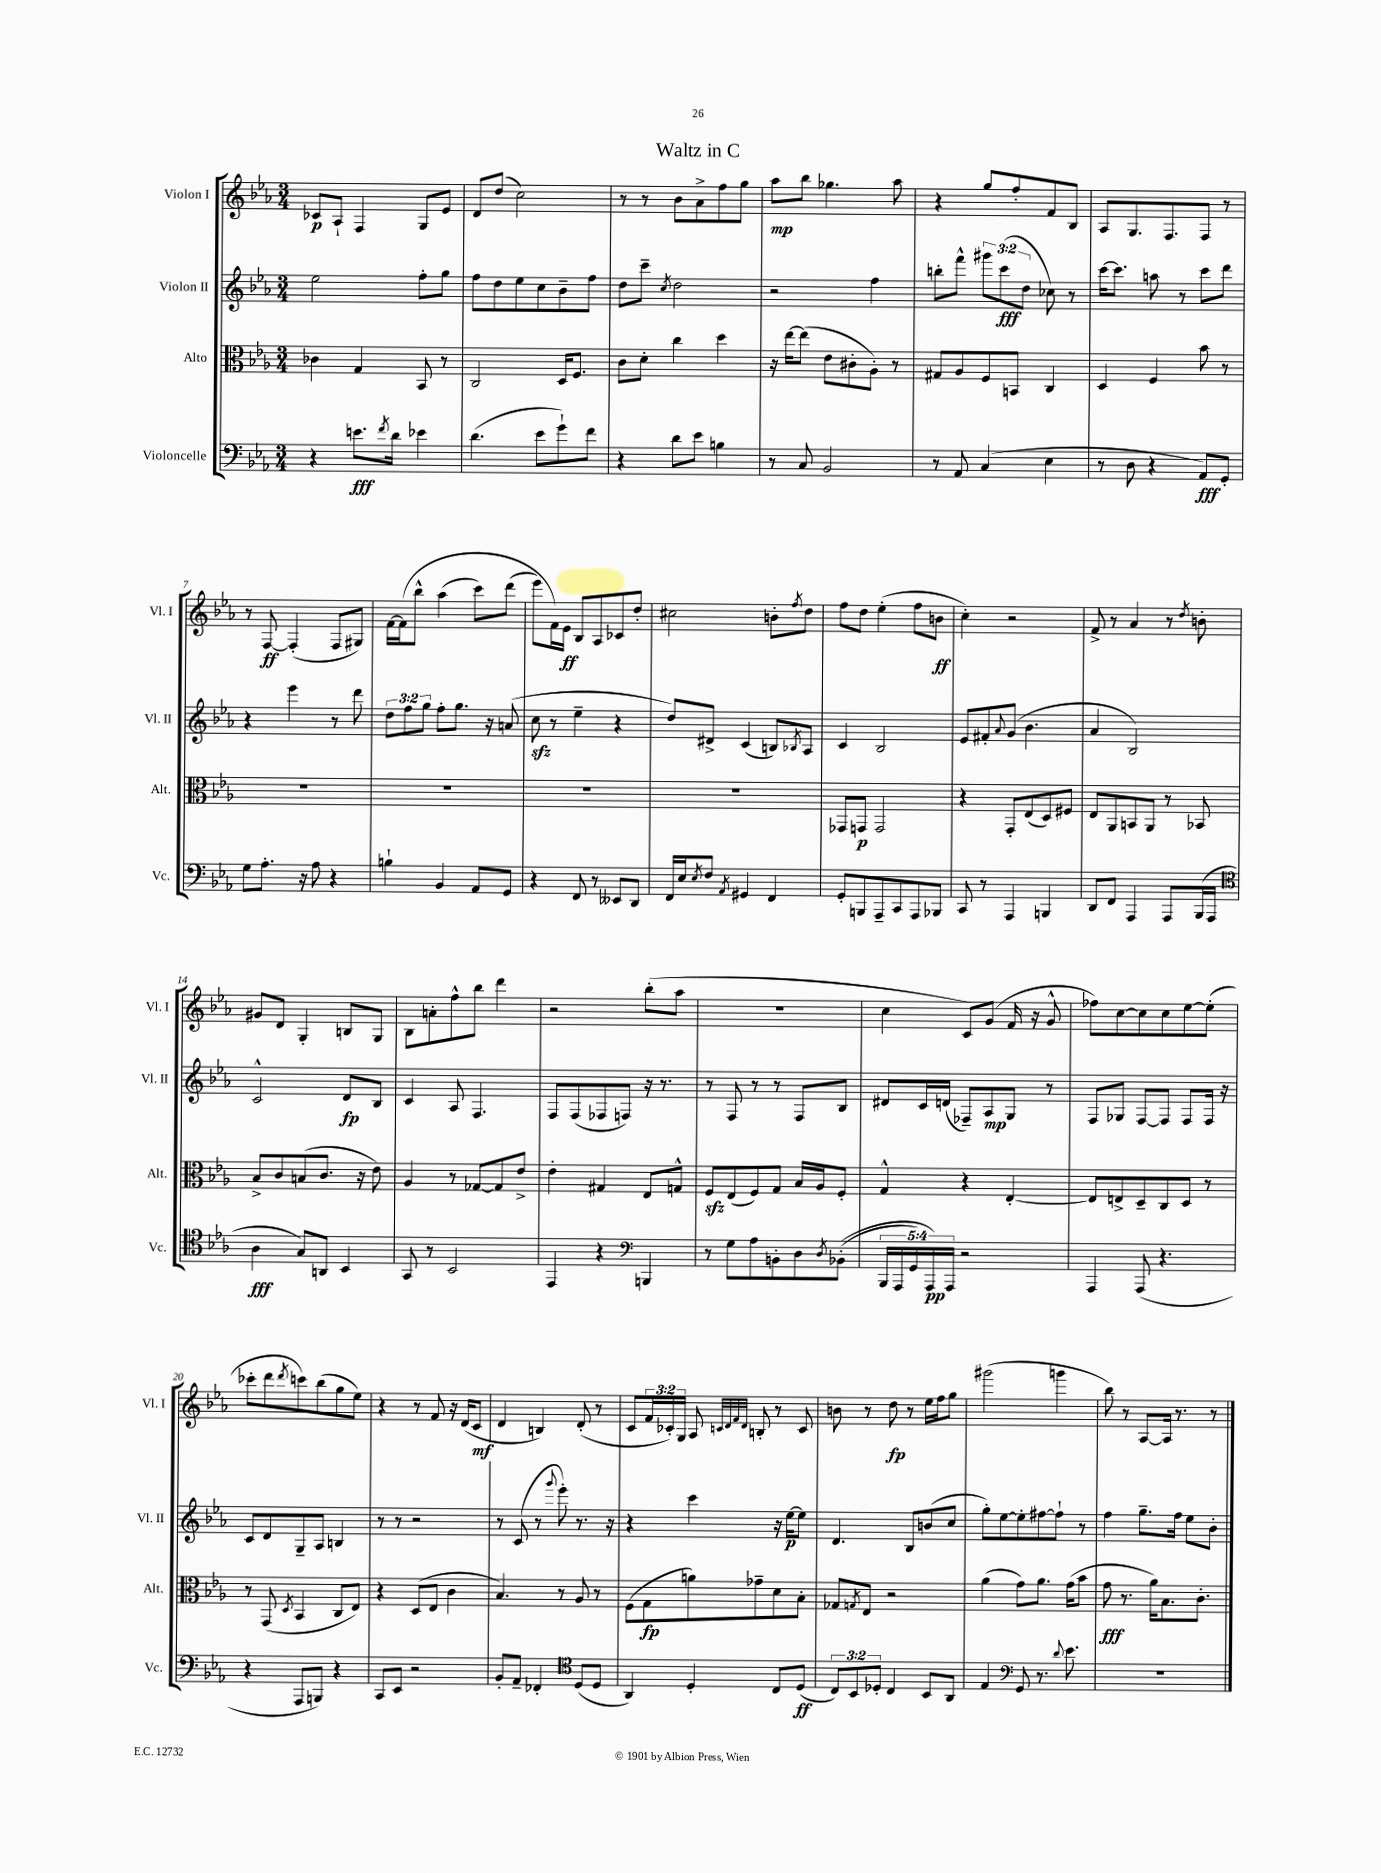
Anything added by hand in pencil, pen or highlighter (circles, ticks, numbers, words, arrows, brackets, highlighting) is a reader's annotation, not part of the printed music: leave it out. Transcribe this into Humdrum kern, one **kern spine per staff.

**kern	**dynam	**kern	**dynam	**kern	**dynam	**kern	**dynam
*part4	*part4	*part3	*part3	*part2	*part2	*part1	*part1
*staff4	*staff4	*staff3	*staff3	*staff2	*staff2	*staff1	*staff1
*I"Violoncelle	*	*I"Alto	*	*I"Violon II	*	*I"Violon I	*
*I'Vc.	*	*I'Alt.	*	*I'Vl. II	*	*I'Vl. I	*
*clefF4	*	*clefC3	*	*clefG2	*	*clefG2	*
*k[b-e-a-]	*	*k[b-e-a-]	*	*k[b-e-a-]	*	*k[b-e-a-]	*
*M3/4	*	*M3/4	*	*M3/4	*	*M3/4	*
=1	=1	=1	=1	=1	=1	=1	=1
4r	.	4c-X\	.	2ee-\	.	8c-X/L	p
.	.	.	.	.	.	8A-`/J	.
8.en\L	fff	4G/	.	.	.	4F/	.
8qf/	.	.	.	.	.	.	.
16d\Jk	.	.	.	.	.	.	.
4e-X\	.	8BB-/	.	8ff'\L	.	8G/L	.
.	.	8r	.	8gg\J	.	8e-/J	.
=2	=2	=2	=2	=2	=2	=2	=2
(4.d\	.	2C/	.	8ff\L	.	8d/L	.
.	.	.	.	8dd\	.	(8dd/J	.
.	.	.	.	8ee-\	.	2cc\)	.
8e-\L	.	.	.	8cc\	.	.	.
8g`\)	.	16D/KL	.	8b-~\	.	.	.
.	.	8.F/J	.	.	.	.	.
8f\J	.	.	.	8ff\J	.	.	.
=3	=3	=3	=3	=3	=3	=3	=3
4r	.	8c\L	.	8dd\L	.	8r	.
.	.	8d'\J	.	8ccc~\J	.	8r	.
.	.	.	.	8qcc/	.	.	.
8d\L	.	4cc\	.	2dd\	.	8b-\L	.
8e-\J	.	.	.	.	.	8a-^\	.
4Bn\	.	4dd\	.	.	.	8ff\	.
.	.	.	.	.	.	8gg\J	.
=4	=4	=4	=4	=4	=4	=4	=4
8r	.	16r	.	2r	.	8aa-\L	mp
.	.	[16ee-\KL	.	.	.	.	.
8C/	.	(8ee-\J]	.	.	.	8bb-\J	.
2BB-/	.	8e-\L	.	.	.	4.gg-X\	.
.	.	8c#X'\	.	.	.	.	.
.	.	8A-'\J)	.	4ff\	.	.	.
.	.	8r	.	.	.	8aa-\	.
=5	=5	=5	=5	=5	=5	=5	=5
8r	.	8G#X/L	.	8bbn'\L	.	4r	.
8AA-/	.	8A-/	.	8fff^^\J	.	.	.
(4C/	.	8F/	.	12ggg#X\L	.	8gg/L	.
.	.	.	.	(12ccc\	fff	.	.
.	.	8BBn/J	.	.	.	8ff'/	.
.	.	.	.	12dd\J	.	.	.
4E-\	.	4C/	.	8cc-X\)	.	8f/	.
.	.	.	.	8r	.	8B-/J	.
=6	=6	=6	=6	=6	=6	=6	=6
8r	.	4D/	.	[16ccc\KL	.	8A-/L	.
.	.	.	.	8.ccc\J]	.	.	.
8D\	.	.	.	.	.	8.G/	.
4r	.	4F/	.	8aan\	.	.	.
.	.	.	.	.	.	8.F/	.
.	.	.	.	8r	.	.	.
8AA-/L)	fff	8b-\	.	8ccc\L	.	8F/J	.
8GG'/J	.	8r	.	8ddd\J	.	8r	.
!!LO:LB:g=z
=7	=7	=7	=7	=7	=7	=7	=7
8G\L	.	2.r	.	4r	.	8r	.
8.A-'\J	.	.	.	.	.	[8F/	ff
.	.	.	.	4eee-\	.	(4F'/]	.
16r	.	.	.	.	.	.	.
8A-\	.	.	.	.	.	.	.
4r	.	.	.	8r	.	8F/L	.
.	.	.	.	8ddd\	.	8G#X/J)	.
=8	=8	=8	=8	=8	=8	=8	=8
4Bn`\	.	2.r	.	12dd\L	.	[16f\LL	.
.	.	.	.	.	.	(16f\J]	.
.	.	.	.	12ff\	.	.	.
.	.	.	.	.	.	8bb-^^\J	.
.	.	.	.	12gg\J	.	.	.
4BB-/	.	.	.	8ff'\L	.	(4aa-\	.
.	.	.	.	8.gg\J	.	.	.
8AA-/L	.	.	.	.	.	8ccc\L)	.
.	.	.	.	16r	.	.	.
8GG/J	.	.	.	(8an/	.	(8ddd\J	.
=9	=9	=9	=9	=9	=9	=9	=9
4r	.	2.r	.	8cczz\	.	8eee-\L)	.
.	.	.	.	8r	.	16f\L)	.
.	.	.	.	.	.	16e-\JJ	ff
8FF/	.	.	.	4ee-~\	.	8B-/L	.
8r	.	.	.	.	.	8A-/	.
8EE--X/L	.	.	.	4r	.	8c-X/	.
8DD/J	.	.	.	.	.	8dd'/J	.
=10	=10	=10	=10	=10	=10	=10	=10
16FF/LL	.	2.r	.	8dd/L)	.	2cc#X\	.
16E-/J	.	.	.	.	.	.	.
8qE-/	.	.	.	.	.	.	.
8F/J	.	.	.	8d#X^/J	.	.	.
8qAA-/	.	.	.	.	.	.	.
4GG#X/	.	.	.	(4c/	.	.	.
4FF/	.	.	.	8Bn/L)	.	8bn'\L	.
.	.	.	.	8qB-X/	.	8qff/	.
.	.	.	.	8A-/J	.	8dd\J	.
=11	=11	=11	=11	=11	=11	=11	=11
8GG'/L	.	8GG-X/L	.	4c/	.	8ff\L	.
8BBBn/	.	8GGn/J	p	.	.	8dd\J	.
8AAA-~/	.	2GG/	.	2B-/	.	(4ee-'\	.
8CC/	.	.	.	.	.	.	.
8AAA-/	.	.	.	.	.	8ff\L	.
8BBB-X/J	.	.	.	.	.	8bn\J	ff
=12	=12	=12	=12	=12	=12	=12	=12
8CC/	.	4r	.	8e-/L	.	4cc'\)	.
8r	.	.	.	8f#X'/	.	.	.
.	.	.	.	8qqa-/	.	.	.
4AAA-/	.	8GG'/L	.	(8g/J	.	2r	.
.	.	(8E-/	.	4.b-\	.	.	.
4BBBn/	.	8D/)	.	.	.	.	.
.	.	8F#X/J	.	.	.	.	.
=13	=13	=13	=13	=13	=13	=13	=13
8DD/L	.	8E-/L	.	4a-/	.	8f^/	.
8FF/J	.	8AA-/	.	.	.	8r	.
4AAA-/	.	8BBn/	.	2B-/)	.	4a-/	.
.	.	8AA-/J	.	.	.	.	.
8AAA-/L	.	8r	.	.	.	8r	.
.	.	.	.	.	.	8qdd/	.
(16BBB-/L	.	8BB-X/	.	.	.	8bn'\	.
16AAA-/JJ	.	.	.	.	.	.	.
!!LO:LB:g=z
=14	=14	=14	=14	=14	=14	=14	=14
*clefC4	*	*	*	*	*	*	*
4A-\	fff	8B-^/L	.	2c^^/	.	8g#X/L	.
.	.	8c/	.	.	.	8d/J	.
8G/L)	.	(8Bn/	.	.	.	4G'/	.
8AAn/J	.	8.c/J	.	.	.	.	.
4BB-/	.	.	.	8d/L	fp	8Bn/L	.
.	.	16r	.	.	.	.	.
.	.	8e-\)	.	8B-/J	.	8G/J	.
=15	=15	=15	=15	=15	=15	=15	=15
8GG/	.	4A-/	.	4c/	.	8B-\L	.
8r	.	.	.	.	.	8an'\	.
2BB-/	.	8r	.	8A-/	.	8ff^^\	.
.	.	[8G-X/L	.	4.F/	.	8bb-\J	.
.	.	8G-/]	.	.	.	4ddd\	.
.	.	8e-^/J	.	.	.	.	.
=16	=16	=16	=16	=16	=16	=16	=16
4EE-/	.	4e-'\	.	8F/L	.	2r	.
.	.	.	.	(8F/	.	.	.
4r	.	4G#X/	.	8F-X/	.	.	.
.	.	.	.	8Fn/J)	.	.	.
*clefF4	*	*	*	*	*	*	*
4BBBn/	.	8E-/L	.	16r	.	(8bb-'\L	.
.	.	.	.	8.r	.	.	.
.	.	8Gn^^/J	.	.	.	8aa-\J	.
=17	=17	=17	=17	=17	=17	=17	=17
8r	.	8Fzz/L	.	8r	.	2.r	.
8G\L	.	(8E-/	.	8F/	.	.	.
8A-\	.	8F/)	.	8r	.	.	.
8BBn'\	.	8G/J	.	8r	.	.	.
8D\	.	16B-/LL	.	8F/L	.	.	.
.	.	16A-/J	.	.	.	.	.
8qD/	.	.	.	.	.	.	.
((8BB-X'\J	.	8F'/J	.	8B-/J	.	.	.
=18	=18	=18	=18	=18	=18	=18	=18
20BBB-/LL	.	4G^^/	.	8d#X/L	.	4cc\	.
20AAA-/	.	.	.	.	.	.	.
20GG/)	.	.	.	.	.	.	.
.	.	.	.	16c/L	.	.	.
20AAA-/)	pp	.	.	.	.	.	.
.	.	.	.	(16dn/JJ	.	.	.
20AAA-/JJ	.	.	.	.	.	.	.
2r	.	4r	.	8F-X~/L)	.	8c/L)	.
.	.	.	.	8A-/	mp	(8g/J	.
.	.	[4E-'/	.	8G/J	.	16f/	.
.	.	.	.	.	.	16r	.
.	.	.	.	8r	.	8g^^/	.
=19	=19	=19	=19	=19	=19	=19	=19
4AAA-/	.	8E-/L]	.	8F/L	.	8ff-X\L)	.
.	.	8En^/	.	8G-X/J	.	[8cc\	.
(8AAA-/	.	8D~/	.	[8F/L	.	8cc\]	.
4.r	.	8C/	.	8F/J]	.	8cc\	.
.	.	8D/J	.	8F/L	.	[8ee-\	.
.	.	8r	.	16F/Jk	.	(8ee-'\J]	.
.	.	.	.	16r	.	.	.
!!LO:LB:g=z
=20	=20	=20	=20	=20	=20	=20	=20
4r	.	8r	.	8c/L	.	8ccc-X'\L	.
.	.	(8GG/	.	8d/	.	8ddd\	.
.	.	8qD/	.	.	.	8qddd/	.
8AAA-/L	.	4BB-/	.	8G~/	.	8cccn\)	.
8BBBn/J)	.	.	.	8A-/J	.	(8bb-\	.
4r	.	8C/L	.	4Bn/	.	8gg\	.
.	.	8E-/J)	.	.	.	8ee-\J)	.
=21	=21	=21	=21	=21	=21	=21	=21
8CC/L	.	4r	.	8r	.	4r	.
8EE-/J	.	.	.	8r	.	.	.
2r	.	(8D/L	.	2r	.	8r	.
.	.	8E-/J	.	.	.	8f/	.
.	.	4c\	.	.	.	16r	.
.	.	.	.	.	.	(16d/KL	.
.	.	.	.	.	.	8c/J	mf
=22	=22	=22	=22	=22	=22	=22	=22
8BB-'/L	.	4.B-/)	.	8r	.	4d/	.
8AA-~/J	.	.	.	(8c/	.	.	.
4FF-X'/	.	.	.	8r	.	4Bn/)	.
.	.	.	.	8qqggg/	.	.	.
.	.	8r	.	8eee-'\)	.	.	.
*clefC4	*	*	*	*	*	*	*
(8D/L	.	8A-/	.	8.r	.	(8d'/	.
8D/J	.	8r	.	.	.	8r	.
.	.	.	.	16r	.	.	.
=23	=23	=23	=23	=23	=23	=23	=23
4AA-/)	.	(8F\L	.	4r	.	8c/L	.
.	.	8G\	fp	.	.	24f/L	.
.	.	.	.	.	.	24c-X'/)	.
.	.	.	.	.	.	24G/JJ	.
4D'/	.	8an\)	.	4ccc\	.	8A-/	.
.	.	.	.	.	.	32qqcn/LLL	.
.	.	.	.	.	.	32qqd/	.
.	.	.	.	.	.	32qqf/	.
.	.	.	.	.	.	32qqd/JJJ	.
.	.	8g-X~\	.	.	.	8Bn'/	.
8C/L	.	8d\	.	16r	.	8r	.
.	.	.	.	[16ee-\KL	p	.	.
(8D/J	ff	8B-'\J	.	8ee-\J]	.	8c/	.
=24	=24	=24	=24	=24	=24	=24	=24
12C/L)	.	8G-X/L	.	4.d/	.	8bn\	.
12BB-/	.	.	.	.	.	.	.
.	.	8qGn/	.	.	.	.	.
.	.	8E-/J	.	.	.	8r	.
12D-X'/J	.	.	.	.	.	.	.
4C/	.	2r	.	.	.	8dd\	fp
.	.	.	.	8B-/L	.	8r	.
8BB-/L	.	.	.	(8bn/	.	16ee-\LL	.
.	.	.	.	.	.	16ff\J	.
8AA-/J	.	.	.	8cc/J	.	8gg\J	.
=25	=25	=25	=25	=25	=25	=25	=25
4E-/	.	(4a-\	.	8gg'\L)	.	(2ggg#X\	.
.	.	.	.	[8ee-\	.	.	.
*clefF4	*	*	*	*	*	*	*
8GG/	.	8g\L)	.	8ee-'\]	.	.	.
8.r	.	8.a-\J	.	[8ff#X\	.	.	.
.	.	.	.	8ff#`\J]	.	4gggn\	.
8qqd/	.	.	.	.	.	.	.
8.e-\	.	(16g\KL	.	.	.	.	.
.	.	8b-\J	.	8r	.	.	.
=26	=26	=26	=26	=26	=26	=26	=26
2.r	.	8g\	fff	4ff\	.	8bb-\)	.
.	.	8.r	.	.	.	8r	.
.	.	.	.	8.gg~\L	.	[8A-/L	.
.	.	16a-\KL)	.	.	.	.	.
.	.	8.B-\	.	.	.	16A-/Jk]	.
.	.	.	.	16ff\Jk	.	8.r	.
.	.	.	.	8ee-\L	.	.	.
.	.	8.c'\J	.	.	.	.	.
.	.	.	.	8b-'\J	.	8r	.
==	==	==	==	==	==	==	==
*-	*-	*-	*-	*-	*-	*-	*-
